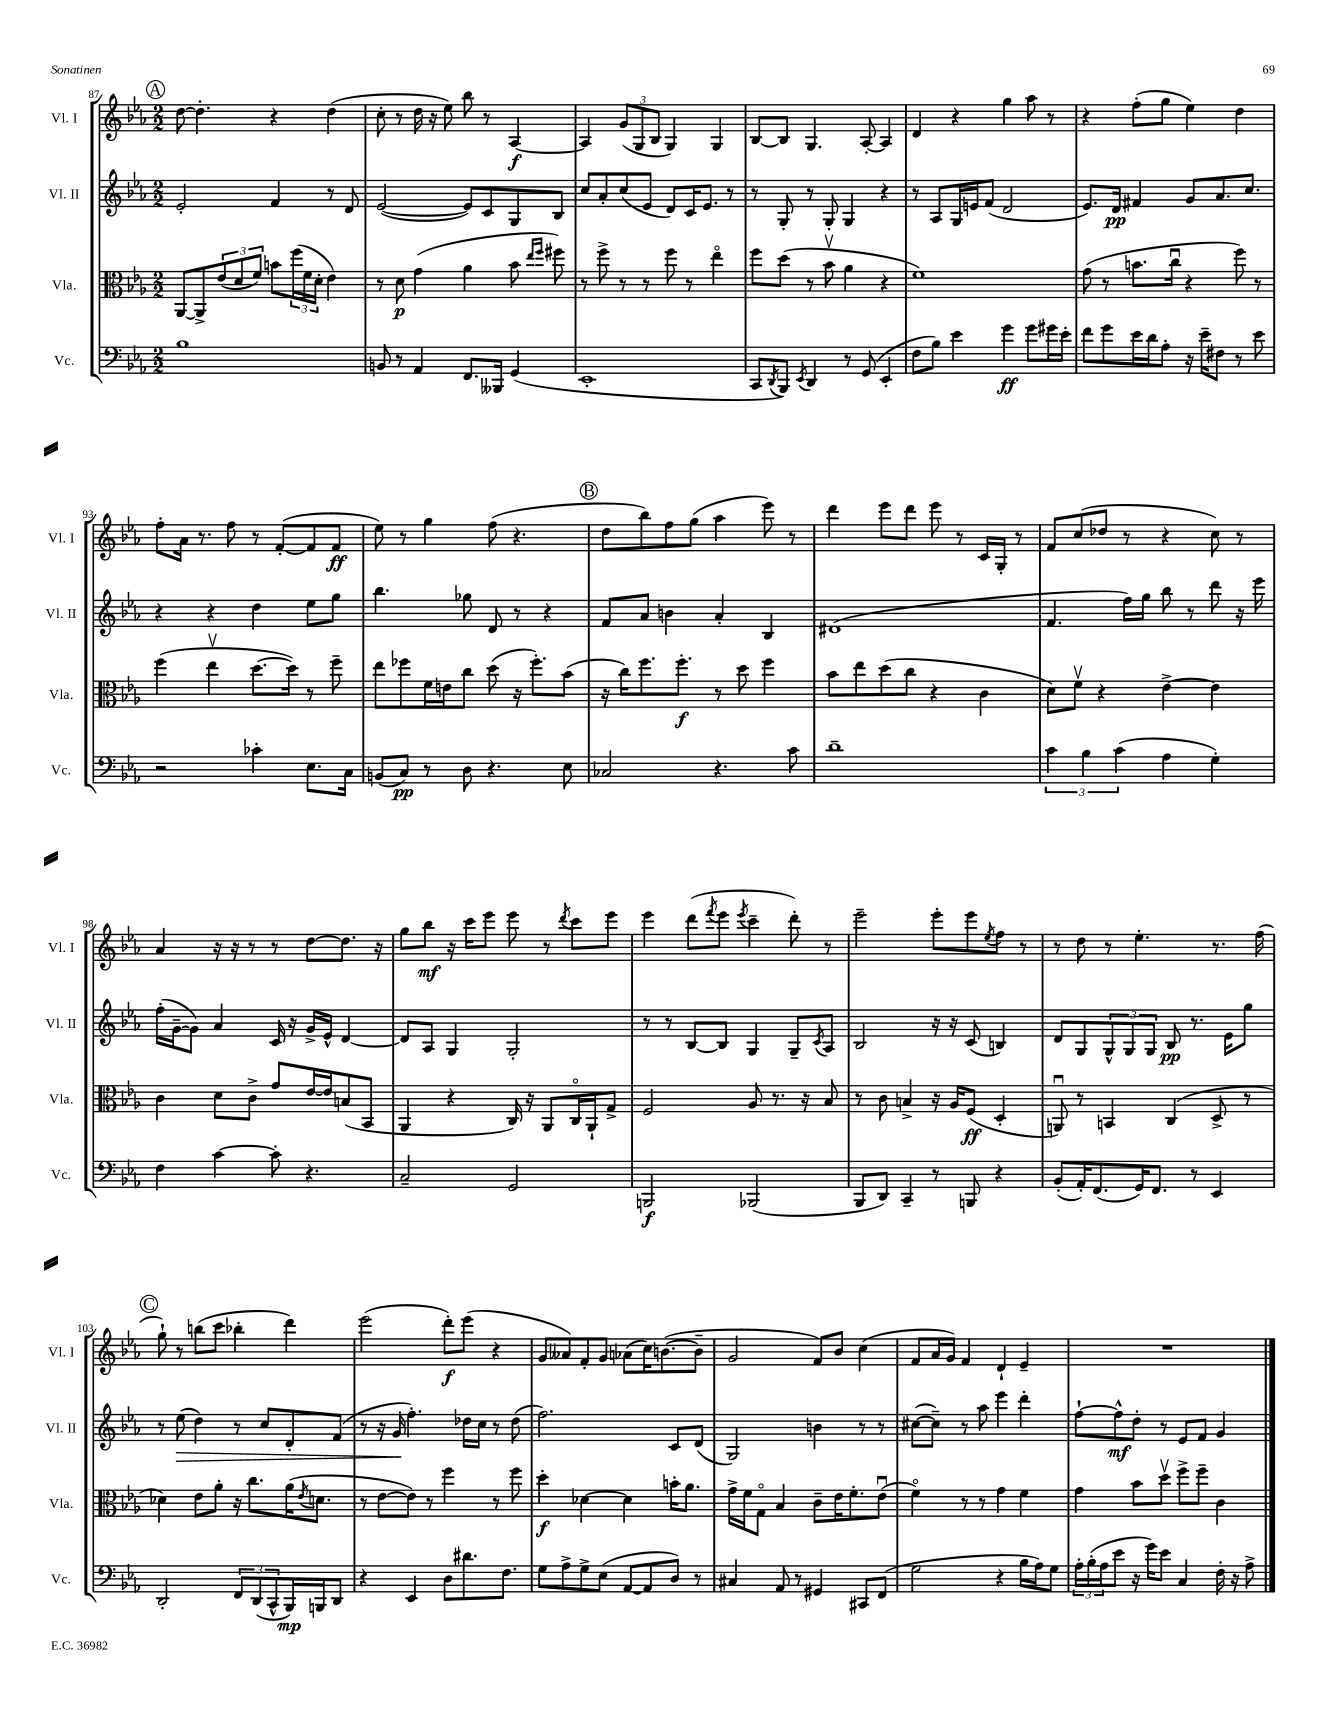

**kern	**dynam	**kern	**dynam	**kern	**dynam	**kern	**dynam
*part4	*part4	*part3	*part3	*part2	*part2	*part1	*part1
*staff4	*staff4	*staff3	*staff3	*staff2	*staff2	*staff1	*staff1
*I"Vc.	*	*I"Vla.	*	*I"Vl. II	*	*I"Vl. I	*
*I'Vc.	*	*I'Vla.	*	*I'Vl. II	*	*I'Vl. I	*
*clefF4	*	*clefC3	*	*clefG2	*	*clefG2	*
*k[b-e-a-]	*	*k[b-e-a-]	*	*k[b-e-a-]	*	*k[b-e-a-]	*
*M2/2	*	*M2/2	*	*M2/2	*	*M2/2	*
!!LO:REH:place=s1:t=A
=87	=87	=87	=87	=87	=87	=87	=87
1B-	.	[8AA-/L	.	2e-'/	.	[8dd\	.
.	.	8AA-^/]	.	.	.	4.dd'\]	.
.	.	(12e-/	.	.	.	.	.
.	.	12d/	.	.	.	.	.
.	.	12f/J)	.	.	.	.	.
.	.	8bn\L	.	4f/	.	4r	.
.	.	(24ff\L	.	.	.	.	.
.	.	24f\	.	.	.	.	.
.	.	24d'\JJ	.	.	.	.	.
.	.	4e-\)	.	8r	.	(4dd\	.
.	.	.	.	8d/	.	.	.
=88	=88	=88	=88	=88	=88	=88	=88
8BBn/	.	8r	.	([2e-/	.	8cc'\	.
8r	.	8d\	p	.	.	8r	.
4AA-/	.	(4g\	.	.	.	16dd\	.
.	.	.	.	.	.	16r	.
.	.	.	.	.	.	8ee-\)	.
8.FF/L	.	4a-\	.	8e-/L])	.	8bb-\	.
.	.	.	.	8c/	.	8r	.
16BBB--X/Jk	.	.	.	.	.	.	.
(4GG/	.	8b-\	.	8G/	.	[4A-/	f
.	.	16qqee-/LL	.	.	.	.	.
.	.	16qqff/JJ	.	.	.	.	.
.	.	8ff#X\)	.	8B-/J	.	.	.
=89	=89	=89	=89	=89	=89	=89	=89
1EE-'	.	8r	.	8cc/L	.	4A-/]	.
.	.	8ff^\	.	8a-'/	.	.	.
.	.	8r	.	(8cc/	.	(12g/L	.
.	.	.	.	.	.	12G/	.
.	.	8r	.	8e-/J	.	.	.
.	.	.	.	.	.	12B-/J	.
.	.	8ff\	.	8d/L)	.	4G/)	.
.	.	8r	.	16c/K	.	.	.
.	.	.	.	8.e-/J	.	.	.
.	.	4ee-\	.	.	.	4G/	.
.	.	.	.	8r	.	.	.
=90	=90	=90	=90	=90	=90	=90	=90
8CC/L	.	8ff\L	.	8r	.	[8B-/L	.
8qDD/	.	.	.	.	.	.	.
8BBB-/J)	.	(8dd\J	.	8G'/	.	8B-/J]	.
8qEE-/	.	.	.	.	.	.	.
4DD/	.	8r	.	8r	.	4.G/	.
.	.	8b-v\	.	8G'/	.	.	.
8r	.	4a-\	.	4G/	.	.	.
(8GG/	.	.	.	.	.	[8A-'/	.
4EE-'/	.	4r	.	4r	.	4A-/]	.
=91	=91	=91	=91	=91	=91	=91	=91
8F\L	.	1f)	.	8r	.	4d/	.
8B-\J)	.	.	.	8A-/L	.	.	.
4e-\	.	.	.	16G/L	.	4r	.
.	.	.	.	16en/J	.	.	.
.	.	.	.	(8f/J	.	.	.
4g\	ff	.	.	2d/	.	4gg\	.
8g\L	.	.	.	.	.	8aa-\	.
16g#X\L	.	.	.	.	.	8r	.
16e-'\JJ	.	.	.	.	.	.	.
=92	=92	=92	=92	=92	=92	=92	=92
8f\L	.	(8g\	.	8.e-/L)	.	4r	.
8g\	.	8r	.	.	.	.	.
.	.	.	.	16d/Jk	pp	.	.
16e-\L	.	8.bn\L	.	4f#X/	.	(8ff'\L	.
16d\J	.	.	.	.	.	.	.
8A-'\J	.	.	.	.	.	8gg\J	.
.	.	16ccu\Jk	.	.	.	.	.
16r	.	4r	.	8g/L	.	4ee-\)	.
16e-~\KL	.	.	.	.	.	.	.
8F#X\J	.	.	.	8.a-/	.	.	.
8r	.	8ff\)	.	.	.	4dd\	.
.	.	.	.	8.cc/J	.	.	.
8e-\	.	8r	.	.	.	.	.
!!LO:LB:g=z
=93	=93	=93	=93	=93	=93	=93	=93
2r	.	(4ff\	.	4r	.	8ff'\L	.
.	.	.	.	.	.	16a-\Jk	.
.	.	.	.	.	.	8.r	.
.	.	4ee-v\	.	4r	.	.	.
.	.	.	.	.	.	8ff\	.
4c-X'\	.	[8.dd\L	.	4dd\	.	8r	.
.	.	.	.	.	.	([8f'/L	.
.	.	16dd\Jk])	.	.	.	.	.
8.E-\L	.	8r	.	8ee-\L	.	8f/]	.
.	.	8ff~\	.	8gg\J	.	8f/J	ff
16C\Jk	.	.	.	.	.	.	.
=94	=94	=94	=94	=94	=94	=94	=94
(8BBn/L	.	8ee-\L	.	4.bb-\	.	8ee-\)	.
8C/J)	pp	8ff-X\	.	.	.	8r	.
8r	.	16f\L	.	.	.	4gg\	.
.	.	16en\J	.	.	.	.	.
8D\	.	8cc\J	.	8gg-X\	.	.	.
4.r	.	(8dd\	.	8d/	.	(8ff\	.
.	.	16r	.	8r	.	4.r	.
.	.	8.ff-'\L)	.	.	.	.	.
.	.	.	.	4r	.	.	.
8E-\	.	(8b-\J	.	.	.	.	.
!!LO:REH:place=s1:t=B
=95	=95	=95	=95	=95	=95	=95	=95
2C-X/	.	16r	.	8f/L	.	8dd\L	.
.	.	16cc\KL)	.	.	.	.	.
.	.	8.ff\	.	8a-/J	.	8bb-\)	.
.	.	.	.	4bn\	.	8ff\	.
.	.	8.ff'\J	f	.	.	.	.
.	.	.	.	.	.	(8gg\J	.
4.r	.	8r	.	4a-'/	.	4aa-\	.
.	.	8dd\	.	.	.	.	.
.	.	4ff\	.	4B-/	.	8eee-\)	.
8c\	.	.	.	.	.	8r	.
=96	=96	=96	=96	=96	=96	=96	=96
1d~	.	8b-\L	.	(1d#X	.	4ddd\	.
.	.	8ee-\	.	.	.	.	.
.	.	(8dd\	.	.	.	8eee-\L	.
.	.	8cc\J	.	.	.	8ddd\J	.
.	.	4r	.	.	.	8eee-\	.
.	.	.	.	.	.	8r	.
.	.	4c\	.	.	.	16c/LL	.
.	.	.	.	.	.	16G'/JJ	.
.	.	.	.	.	.	8r	.
=97	=97	=97	=97	=97	=97	=97	=97
6c\	.	8d\L)	.	4.f/	.	8f/L	.
.	.	8fv\J	.	.	.	(8cc/	.
6B-\	.	.	.	.	.	.	.
.	.	4r	.	.	.	8dd-X/J	.
(6c\	.	.	.	.	.	.	.
.	.	.	.	16ff\LL)	.	8r	.
.	.	.	.	16gg\JJ	.	.	.
4A-\	.	[4e-^\	.	8bb-\	.	4r	.
.	.	.	.	8r	.	.	.
4G'\)	.	4e-\]	.	8ddd\	.	8cc\)	.
.	.	.	.	16r	.	8r	.
.	.	.	.	16eee-\	.	.	.
!!LO:LB:g=z
=98	=98	=98	=98	=98	=98	=98	=98
4F\	.	4c\	.	(16ff'\LL	.	4a-/	.
.	.	.	.	[16g~\J	.	.	.
.	.	.	.	8g\J])	.	.	.
[4c\	.	8d\L	.	4a-/	.	16r	.
.	.	.	.	.	.	16r	.
.	.	8c^\J	.	.	.	8r	.
8c'\]	.	8g/L	.	16c/	.	8r	.
.	.	.	.	16r	.	.	.
4.r	.	[16e-/L	.	16g^/LL	.	[8dd\L	.
.	.	16e-/J]	.	16e-^^/JJ	.	.	.
.	.	(8Bn/	.	[4d/	.	8.dd\J]	.
.	.	8BB-/J	.	.	.	.	.
.	.	.	.	.	.	16r	.
=99	=99	=99	=99	=99	=99	=99	=99
2C~/	.	4AA-/	.	8d/L]	.	8gg\L	.
.	.	.	.	8A-/J	.	8bb-\J	mf
.	.	4r	.	4G/	.	16r	.
.	.	.	.	.	.	16ccc\KL	.
.	.	.	.	.	.	8eee-\J	.
2GG/	.	16C/)	.	2G'/	.	8eee-\	.
.	.	16r	.	.	.	.	.
.	.	8AA-/L	.	.	.	8r	.
.	.	.	.	.	.	8qddd/	.
.	.	16C/L	.	.	.	8ccc\L	.
.	.	16AA-`/J	.	.	.	.	.
.	.	8G^/J	.	.	.	8eee-\J	.
=100	=100	=100	=100	=100	=100	=100	=100
2BBBn/	f	2F/	.	8r	.	4eee-\	.
.	.	.	.	8r	.	.	.
.	.	.	.	[8B-/L	.	(8ddd\L	.
.	.	.	.	.	.	8qfff/	.
.	.	.	.	8B-/J]	.	8eee-\J	.
.	.	.	.	.	.	8qeee-/	.
(2BBB-X/	.	8A-/	.	4G/	.	4ccc~\	.
.	.	8.r	.	.	.	.	.
.	.	.	.	8G~/L	.	8ddd'\)	.
.	.	16r	.	.	.	.	.
.	.	.	.	8qc/	.	.	.
.	.	8B-/	.	8A-/J	.	8r	.
=101	=101	=101	=101	=101	=101	=101	=101
8BBB-/L	.	8r	.	2B-/	.	2eee-~\	.
8DD/J)	.	8c\	.	.	.	.	.
4CC~/	.	4Bn^/	.	.	.	.	.
8r	.	16r	.	16r	.	8eee-'\L	.
.	.	16A-/KL	.	16r	.	.	.
8BBBn/	.	(8F/J	ff	(8c/	.	8eee-\	.
.	.	.	.	.	.	8qee-/	.
4r	.	4D'/	.	4Bn/)	.	8ff\J	.
.	.	.	.	.	.	8r	.
=102	=102	=102	=102	=102	=102	=102	=102
(8BB-'/L	.	8AAnu/)	.	8d/L	.	8r	.
16AA-'/K)	.	8r	.	8G/	.	8dd\	.
(8.FF/	.	.	.	.	.	.	.
.	.	4BBn/	.	12G^^/	.	8r	.
.	.	.	.	12G/	.	.	.
16GG/K)	.	.	.	.	.	4.ee-'\	.
.	.	.	.	12G/J	.	.	.
8.FF/J	.	.	.	.	.	.	.
.	.	(4C/	.	8B-/	pp	.	.
8r	.	.	.	8.r	.	.	.
4EE-/	.	8D^/	.	.	.	8.r	.
.	.	.	.	16e-\KL	.	.	.
.	.	8r	.	8gg\J	.	.	.
.	.	.	.	.	.	(16ff\	.
!!LO:LB:g=z
!!LO:REH:place=s1:t=C
=103	=103	=103	=103	=103	=103	=103	=103
2DD'/	.	4d-X\)	.	8r	.	8gg`\)	.
!	!	!	!	!	!LO:HP:b	!	!
.	.	.	.	(8ee-\	>	8r	.
.	.	8e-\L	.	4dd\)	.	(8bbn\L	.
.	.	8a-'\J	.	.	.	8ccc\J	.
12FF/L	.	16r	.	8r	.	4bb-X'\	.
.	.	8.cc\L	.	.	.	.	.
(12DD/	.	.	.	.	.	.	.
.	.	.	.	8cc/L	.	.	.
12CC^^/	.	.	.	.	.	.	.
16BBB-/L)	mp	(16a-\K	.	8d'/	.	4ddd\)	.
.	.	8qe-/	.	.	.	.	.
16BBBn/J	.	8.dn\J	.	.	.	.	.
8DD/J	.	.	.	(8f/J	.	.	.
=104	=104	=104	=104	=104	=104	=104	=104
4r	.	8r	.	8r	.	(2eee-\	.
.	.	[8e-\L	.	16r	.	.	.
.	.	.	.	16g/	.	.	.
4EE-/	.	8e-\J])	.	4.ff'\)	]	.	.
.	.	8r	.	.	.	.	.
8D\L	.	4ff\	.	.	.	8ddd'\L)	f
8.d#X\	.	.	.	16dd-X\LL	.	(8eee-\J	.
.	.	.	.	16cc\JJ	.	.	.
.	.	8r	.	8r	.	4r	.
8.F\J	.	.	.	.	.	.	.
.	.	8ff\	.	(8dd-\	.	.	.
=105	=105	=105	=105	=105	=105	=105	=105
8G\L	.	4dd'\	f	2.ff\)	.	8g/L	.
8A-^\	.	.	.	.	.	8a--X/)	.
8G^\	.	[4d-X\	.	.	.	8f'/	.
(8E-\J	.	.	.	.	.	8g/J	.
[8AA-/L	.	4d-\]	.	.	.	(8a-X\L	.
8AA-/]	.	.	.	.	.	16cc\K)	.
.	.	.	.	.	.	([8.bn\	.
8D/J)	.	16bn'\KL	.	8c/L	.	.	.
.	.	8.a-\J	.	.	.	.	.
8r	.	.	.	(8d/J	.	8b~\J]	.
=106	=106	=106	=106	=106	=106	=106	=106
4C#X/	.	16g^\LL	.	2G/)	.	2g/	.
.	.	16f\J	.	.	.	.	.
.	.	8G\J	.	.	.	.	.
8AA-/	.	4B-/	.	.	.	.	.
8r	.	.	.	.	.	.	.
4GG#X/	.	8c~\L	.	4bn\	.	8f/L)	.
.	.	16e-\K	.	.	.	8b-/J	.
.	.	8.f'\	.	.	.	.	.
8CC#X/L	.	.	.	8r	.	(4cc\	.
(8FF/J	.	(8e-u\J	.	8r	.	.	.
=107	=107	=107	=107	=107	=107	=107	=107
2G\	.	4f\)	.	([8cc#X\L	.	8f/L	.
.	.	.	.	8cc#~\J])	.	16a-/L	.
.	.	.	.	.	.	16g/JJ)	.
.	.	8r	.	8r	.	4f/	.
.	.	8r	.	8aa-\	.	.	.
4r	.	4g\	.	4eee-\	.	4d`/	.
16B-\LL	.	4f\	.	4ddd'\	.	4e-~/	.
16A-\J)	.	.	.	.	.	.	.
8G\J	.	.	.	.	.	.	.
=108	=108	=108	=108	=108	=108	=108	=108
24A-'\LL	.	4g\	.	[8ff`\L	.	1r	.
(24B-'\	.	.	.	.	.	.	.
24A-\J	.	.	.	.	.	.	.
8e-\J	.	.	.	8ff^^\]	mf	.	.
16r	.	8b-\L	.	8dd'\J	.	.	.
16g\KL)	.	.	.	.	.	.	.
8e-\J	.	8ddv\J	.	8r	.	.	.
4C/	.	8ff^\L	.	8e-/L	.	.	.
.	.	8ff~\J	.	8f/J	.	.	.
16F'\	.	4c\	.	4g/	.	.	.
16r	.	.	.	.	.	.	.
8A-^\	.	.	.	.	.	.	.
==	==	==	==	==	==	==	==
*-	*-	*-	*-	*-	*-	*-	*-
